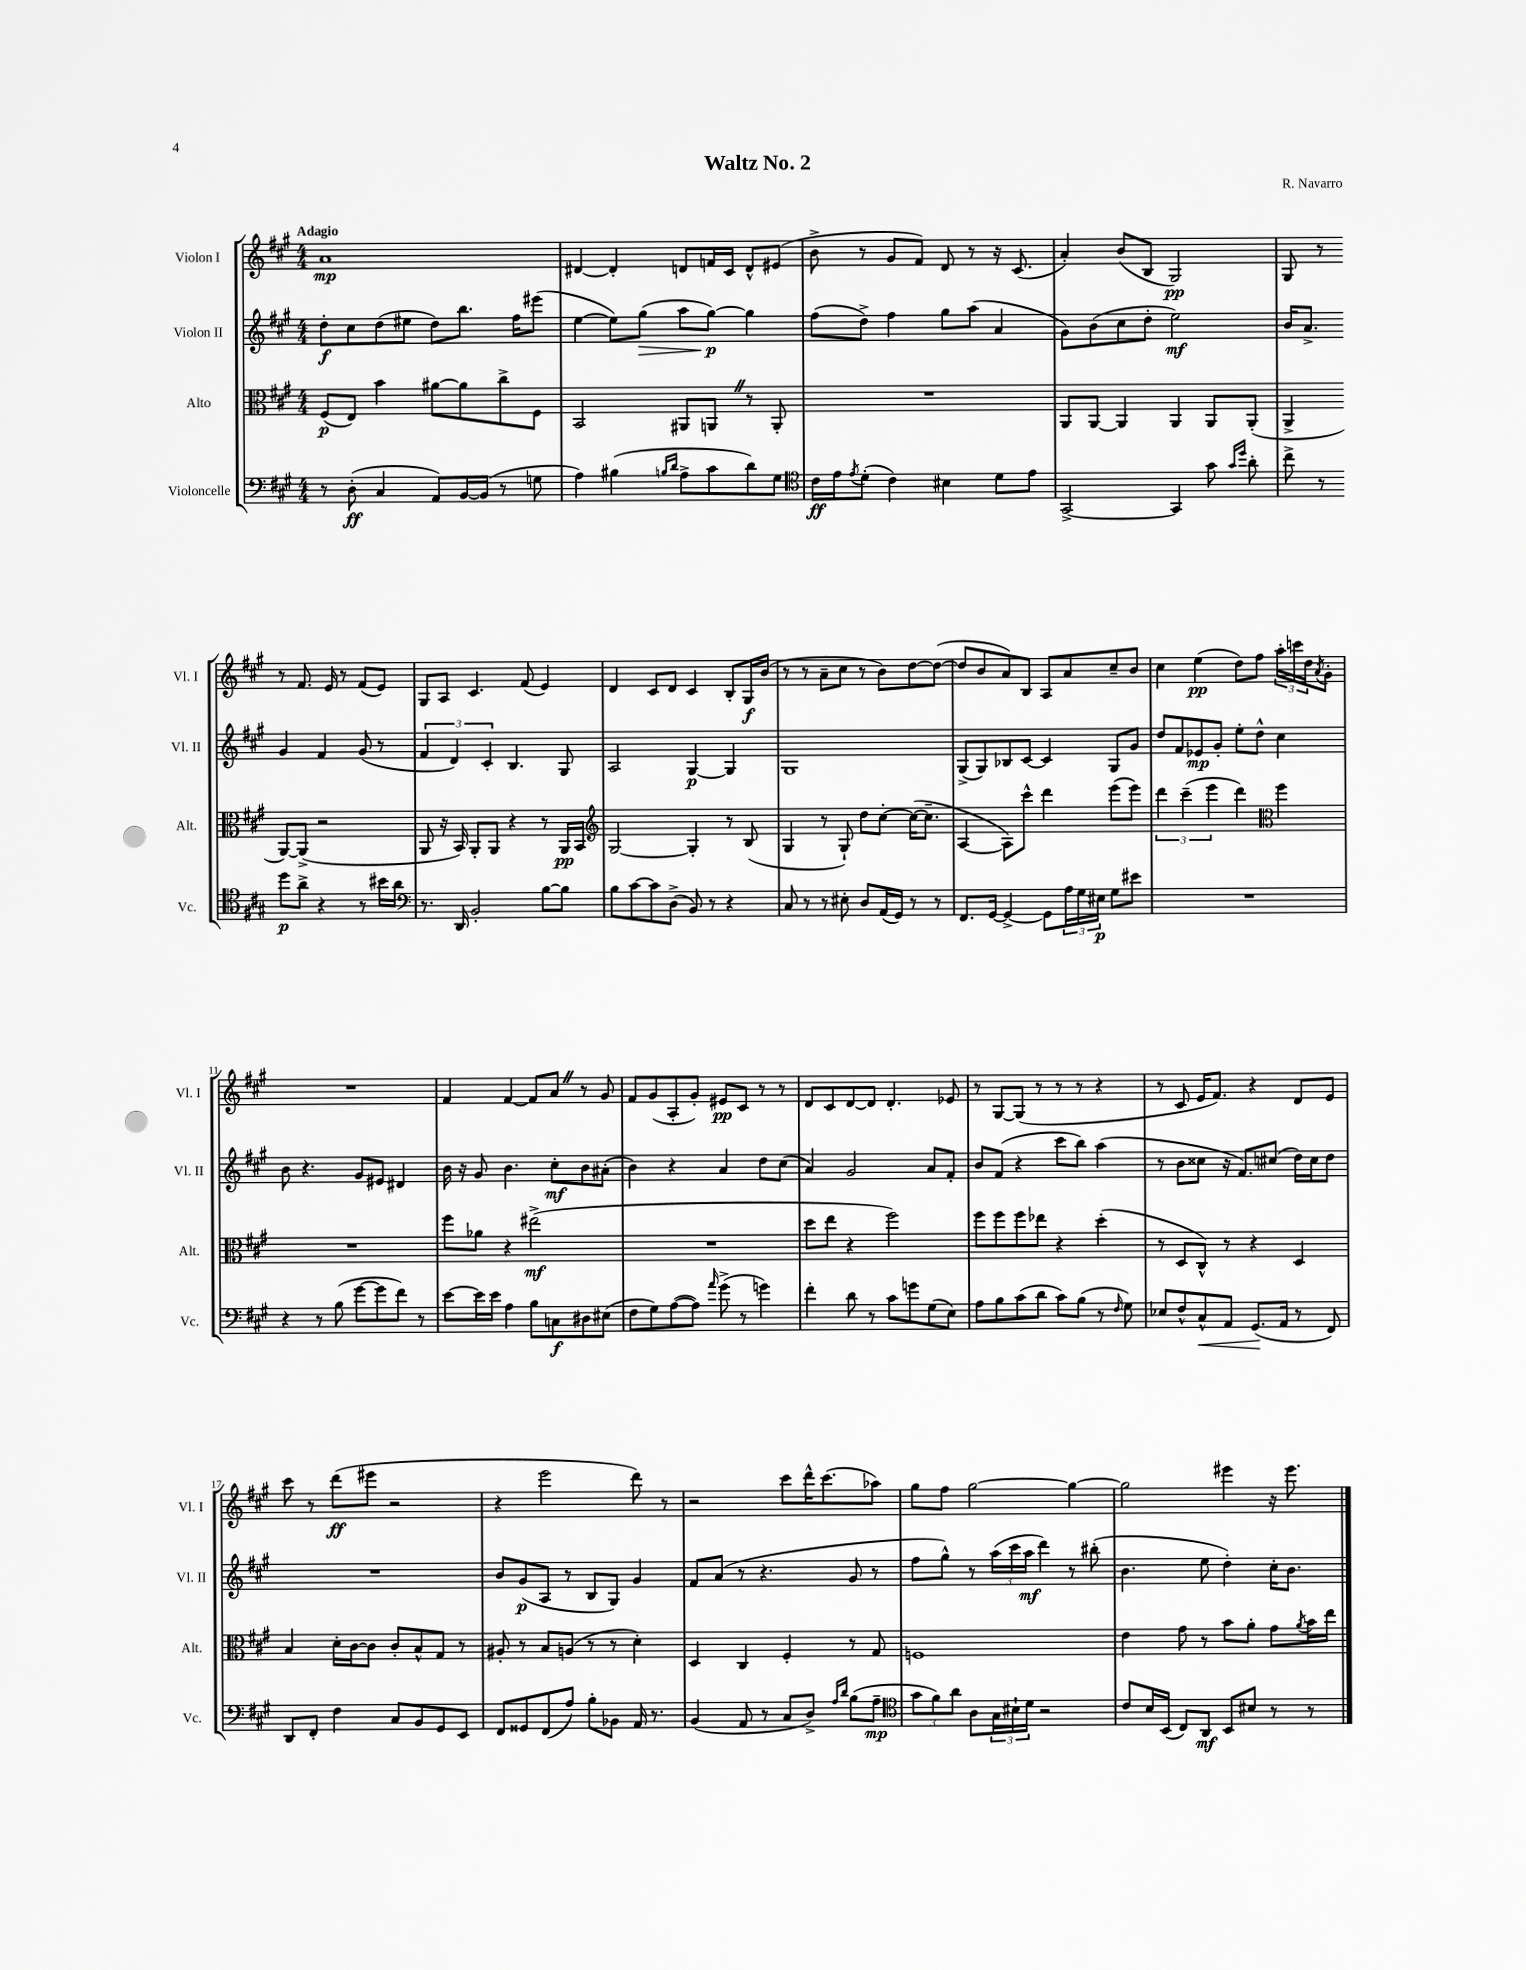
\header { title = "Waltz No. 2" composer = "R. Navarro" }
<<
\new StaffGroup <<
\new Staff = "s0" \with { instrumentName = "Violon I" shortInstrumentName = "Vl. I" } {
    \clef treble \key a \major \numericTimeSignature \time 4/4 \tempo "Adagio"
    a'1\mp |
    dis'4~ dis'4-. d'8 f'16 cis'16 d'8-^ eis'8( |
    b'8-> r8 gis'8 fis'8) d'8 r8 r16 cis'8.( |
    a'4-.) b'8( b8 gis2\pp) |
    gis8 r8 r8 fis'8. e'16 r8 fis'8( e'8) |
    gis8 a8 cis'4. fis'8( e'4) |
    d'4 cis'8 d'8 cis'4 b8-. gis16\f b'16( |
    r8 r8 a'8-- cis''8 r8 b'8) d''8~ d''8~( |
    d''8 b'8 a'8) b8 a8 a'8 cis''8-- b'8 |
    cis''4 e''4\pp( d''8) fis''8 \tuplet 3/2 { a''16-. c'''16 d''16 } \acciaccatura { a'8 } gis'8-. |
    R1 |
    fis'4 fis'4~ fis'8 a'8 \once \override BreathingSign.text = \markup { \musicglyph "scripts.caesura.straight" } \breathe r8 gis'8 |
    fis'8 gis'8( a8-. gis'8-.) eis'8\pp cis'8 r8 r8 |
    d'8 cis'8 d'8~ d'8 d'4.-. ees'8 |
    r8 gis8~ gis8( r8 r8 r8 r4 |
    r8 cis'8 e'16 fis'8.) r4 d'8 e'8 |
    cis'''8 r8 d'''8\ff( eis'''8 r2 |
    r4 e'''2 d'''8) r8 |
    r2 cis'''8 d'''16-^ cis'''8.( aes''8) |
    gis''8 fis''8 gis''2~ gis''4~ |
    gis''2 eis'''4 r16 eis'''8. \bar "|." |
}
\new Staff = "s1" \with { instrumentName = "Violon II" shortInstrumentName = "Vl. II" } {
    \clef treble \key a \major \numericTimeSignature \time 4/4
    d''8-.\f cis''8 d''8( eis''8 d''8) b''8. fis''16 eis'''8( |
    e''4~ e''8) gis''8\>( a''8 gis''8~\p\!) gis''4 |
    fis''8( d''8->) fis''4 gis''8 a''8( a'4 |
    gis'8) b'8( cis''8 d''8-. e''2\mf) |
    b'16 a'8.-> gis'4 fis'4 gis'8( r8 |
    \tuplet 3/2 { fis'4 d'4) cis'4-. } b4. gis8 |
    a2 gis4~\p gis4 |
    gis1 |
    gis8->( gis8) bes8 cis'8~ cis'4 gis8 gis'8 |
    d''8 fis'8 ees'8\mp gis'8-. e''8-. d''8-^ cis''4 |
    b'8 r4. gis'8 eis'8 dis'4 |
    b'16 r16 gis'8 b'4. cis''8-.\mf b'8 ais'8-.( |
    b'4) r4 a'4 d''8 cis''8( |
    a'4) gis'2 a'8 fis'8-. |
    b'8 fis'8( r4 cis'''8 b''8) a''4( |
    r8 b'8 cisis''8 r16 fis'8.) cis''8( d''16) cis''16 d''8 |
    R1 |
    b'8 gis'8\p( a8 r8 b8 gis8) gis'4 |
    fis'8 a'8( r8 r4. gis'8 r8 |
    fis''8 gis''8-^) r8 \tuplet 3/2 { a''16( cis'''16 a''16\mf } d'''4) r8 bis''8-.( |
    b'4. e''8 d''4-.) cis''16-. b'8. \bar "|." |
}
\new Staff = "s2" \with { instrumentName = "Alto" shortInstrumentName = "Alt." } {
    \clef alto \key a \major \numericTimeSignature \time 4/4
    fis8\p( e8) b'4 ais'8~ ais'8 cis''8-> fis8 |
    b,2 ais,8 a,8 \once \override BreathingSign.text = \markup { \musicglyph "scripts.caesura.straight" } \breathe r8 a,8-. |
    R1 |
    a,8 a,8~ a,4 a,4 a,8 a,8-.( |
    a,4-> a,8~) a,8->( r2 |
    a,8 r16 b,16) a,8-. a,8 r4 r8 a,16\pp b,16 |
    \clef treble gis2~ gis4-. r8 b8( |
    gis4 r8 gis8-!) d''8 cis''8~-. cis''16~( cis''8.-- |
    a4~ a8) cis'''8-^ d'''4 e'''8( e'''8) |
    \tuplet 3/2 { d'''4 cis'''4--( e'''4 } d'''4) \clef alto fis''4 |
    R1 |
    fis''8 aes'8 r4 eis''2->\mf( |
    R1 |
    d''8 e''8 r4 fis''2) |
    fis''8 fis''8 fis''8 ees''8 r4 d''4-.( |
    r8 d8 cis8-^) r8 r4 d4 |
    b4 d'16-. cis'16~ cis'8 cis'8-. b8-^ gis8 r8 |
    ais8-. r8 b8 a8( r8 r8 d'4-.) |
    d4 cis4 fis4-. r8 gis8 |
    f1 |
    e'4 gis'8 r8 b'8 a'8-. gis'8 \acciaccatura { a'8 } b'16 e''16 \bar "|." |
}
\new Staff = "s3" \with { instrumentName = "Violoncelle" shortInstrumentName = "Vc." } {
    \clef bass \key a \major \numericTimeSignature \time 4/4
    r8 d8-.\ff( cis4 a,8) b,16~ b,16( r8 g8 |
    a4) bis4( \grace { b16 d'16 } a8-> cis'8 d'8) gis8 |
    \clef tenor cis'16\ff e'16 \acciaccatura { e'8 } d'8-.( cis'4) bis4 d'8 e'8 |
    gis,2~-> gis,4 gis'8 \grace { gis'16 d''16 } a'8-. |
    cis''8-> r8 d''8\p a'8-> r4 r8 bis'16 a'16 |
    \clef bass r8. d,16 b,2-. b8~ b8 |
    b8 cis'8~ cis'8 d8->( b,8) r8 r4 |
    cis8 r8 r8 eis8-. d8 a,16( gis,16) r8 r8 |
    fis,8. gis,16~ gis,4~-> gis,8 \tuplet 3/2 { a16 gis16 eis16\p } gis8 eis'8 |
    R1 |
    r4 r8 b8( gis'8~ gis'8 fis'8) r8 |
    e'8~ e'16 e'16 a4 b8 c8\f dis8 eis8( |
    fis8 gis8) a8~( a8) \grace { a'16 } gis'8->( r8 g'4) |
    fis'4-. d'8 r8 cis'8 g'8 gis8( e8) |
    a8 b8 cis'8( d'8 cis'8) b8( r8 \grace { fis16 } gis8) |
    ees8 fis8-^ cis8-^\< a,8 gis,8.\!( a,16 r8 fis,8) |
    d,8 fis,8-. fis4 cis8 b,8 gis,8 e,8 |
    fis,8 gisis,8 fis,8( a8) b8-. bes,8 a,16 r8. |
    b,4( a,8 r8 cis8 d8->) \grace { a16 d'16 } b8( a8--\mp |
    \clef tenor \tuplet 3/2 { gis'8 fis'8) a'8 } a8 \tuplet 3/2 { gis16 bis16-! d'16 } r2 |
    cis'8 b16 b,16( cis8) a,8\mf b,8 bis8 r8 r8 \bar "|." |
}
>>
>>
